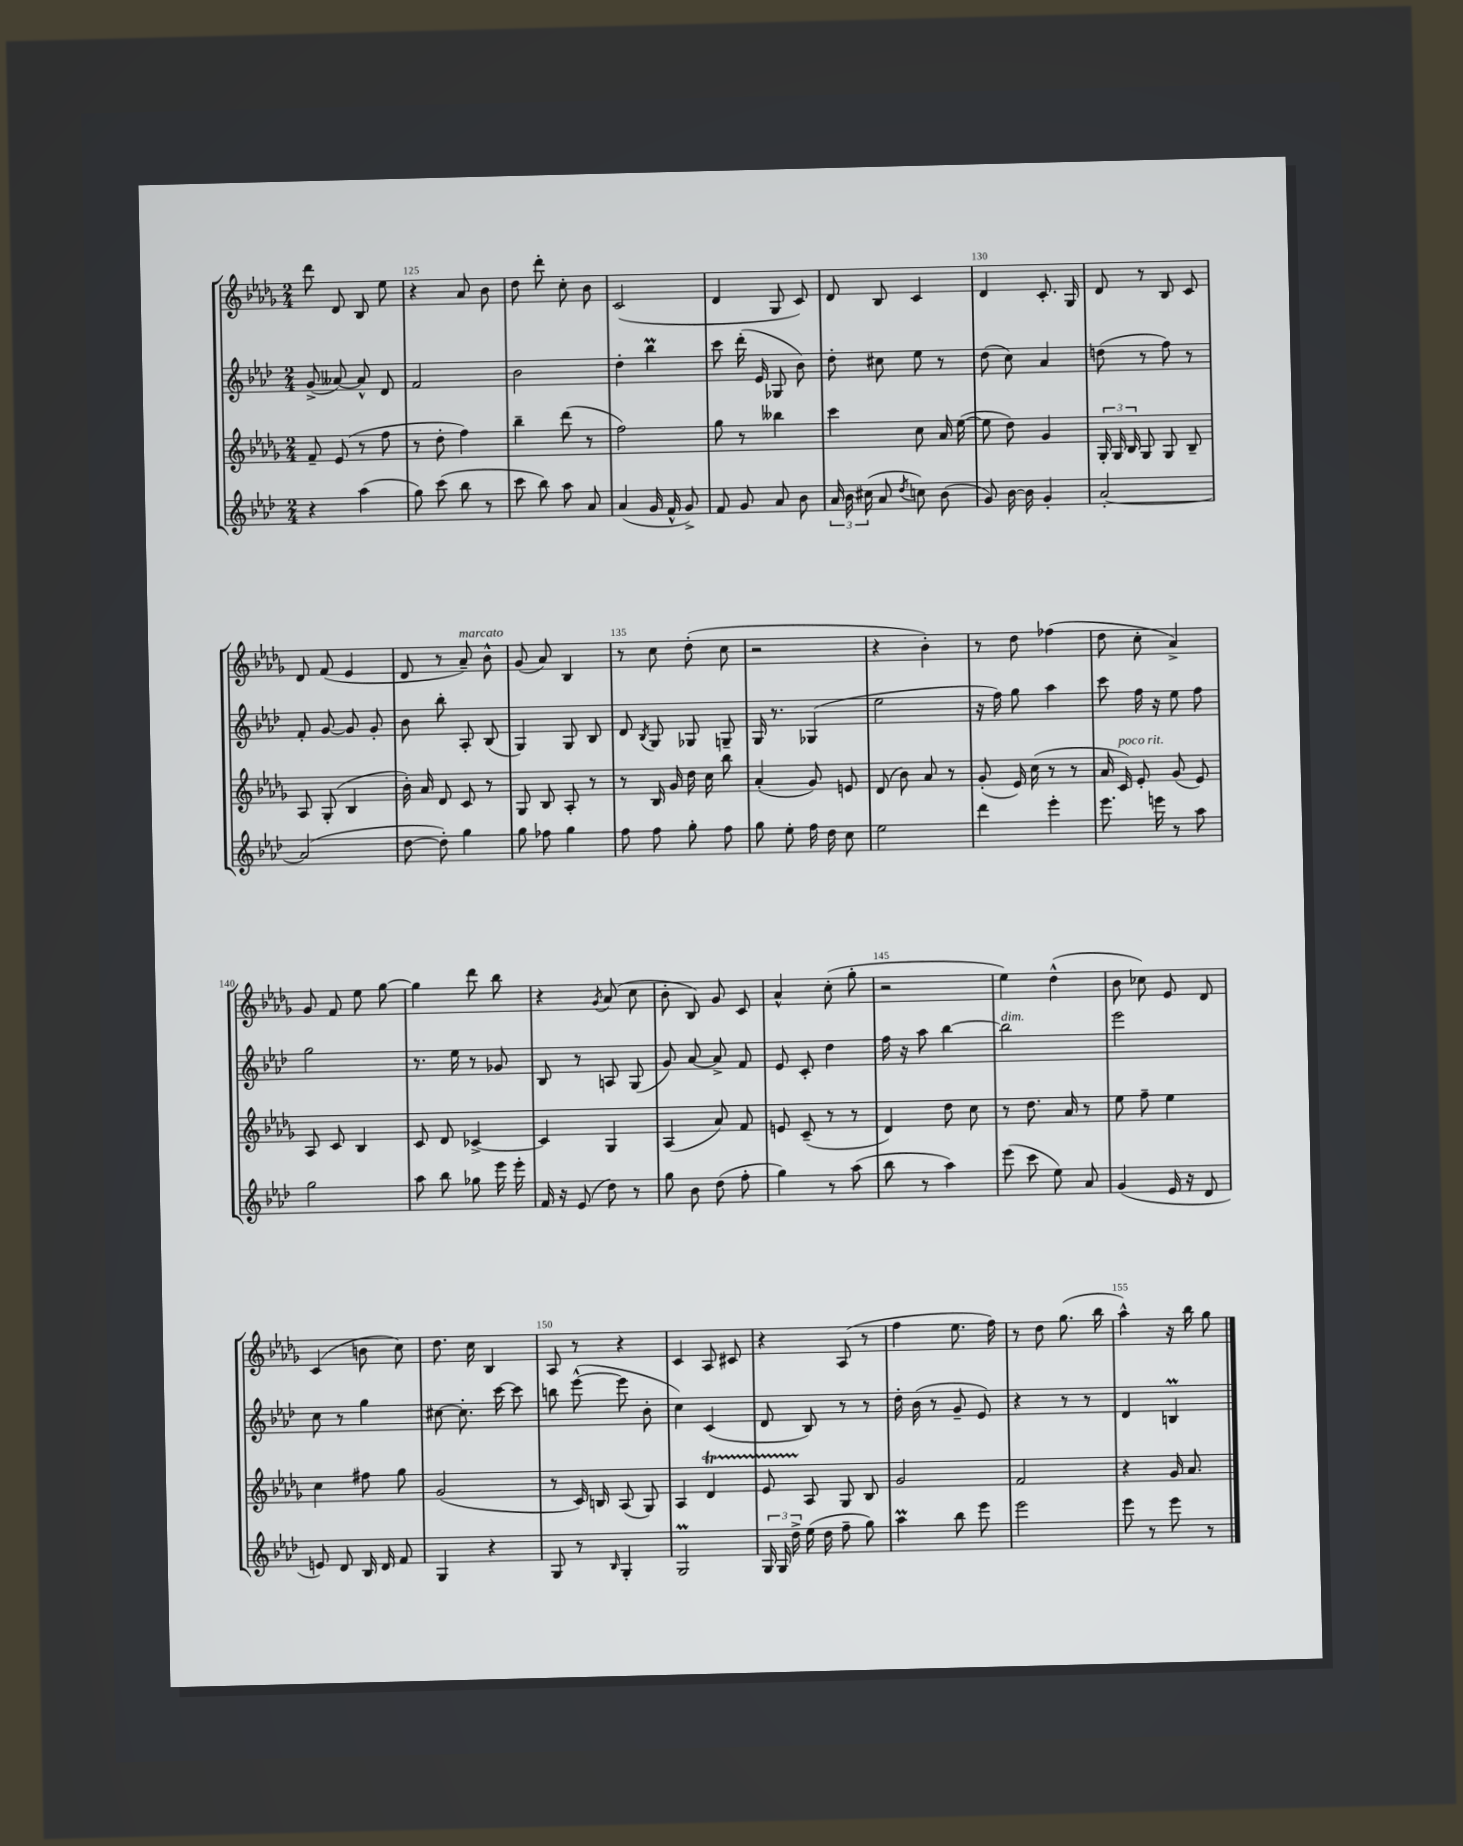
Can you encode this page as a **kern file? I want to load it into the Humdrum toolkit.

**kern	**kern	**kern	**kern
*part4	*part3	*part2	*part1
*staff4	*staff3	*staff2	*staff1
*clefG2	*clefG2	*clefG2	*clefG2
*k[b-e-a-d-]	*k[b-e-a-d-g-]	*k[b-e-a-d-]	*k[b-e-a-d-g-]
*M2/4	*M2/4	*M2/4	*M2/4
=124	=124	=124	=124
4r	8f~/	(8g^/	8ddd-\
.	(8e-/	[8a--X/)	8d-/
(4aa-\	8r	8a--^^/]	8B-/
.	8ff\	8d-/	8ee-\
=125	=125	=125	=125
8gg\)	8r	2f/	4r
(8ccc\	8dd-'\	.	.
8bb-\	4ff\)	.	8a-/
8r	.	.	8b-\
=126	=126	=126	=126
8ccc\	4bb-~\	2b-\	8dd-\
8bb-\)	.	.	8ddd-'\
8aa-\	(8ddd-\	.	8cc'\
8a-/	8r	.	8b-\
=127	=127	=127	=127
(4a-/	2ff\)	4dd-'\	(2c/
16g/	.	4bb-M\	.
16f^^/	.	.	.
8g^/)	.	.	.
=128	=128	=128	=128
8f/	8gg-\	8ccc\	4d-/
8g/	8r	(16ddd-'\	.
.	.	16e-/	.
8a-/	4bb--X\	8G-X/	8G-/
8b-\	.	8b-\)	8c/)
=129	=129	=129	=129
24a-/	4ccc\	8dd-'\	8d-/
24b-\	.	.	.
(24cc#X\	.	.	.
8a-/	.	8cc#X\	8B-/
8qdd-/	.	.	.
8ccn\)	8cc\	8ee-\	4c/
(8b-\	16a-/	8r	.
.	([16ee-\	.	.
=130	=130	=130	=130
8g/)	8ee-\]	(8dd-\	4d-/
[16b-\	8dd-\)	8cc\)	.
16b-\]	.	.	.
4g'/	4g-/	4a-/	8.c'/
.	.	.	16G-/
=131	=131	=131	=131
[2a-'/	24G-'/	(8ddn\	8d-/
.	24G-/	.	.
.	24B-/	.	.
.	8G-/	8r	8r
.	8G-/	8ff\)	8B-/
.	8B-~/	8r	8c/
!!LO:LB:g=z
=132	=132	=132	=132
(2a-/]	8A-/	8f'/	8d-/
.	(8G-'/	[8g/	(8f/
.	4B-/	8g/]	4e-/
.	.	8g'/	.
=133	=133	=133	=133
[8dd-\	16b-'\)	8b-\	8d-/
.	16a-/	.	.
8dd-'\])	8d-/	8bb-'\	8r
!	!	!	!LO:TX:a:i:t=marcato
4gg\	8c/	8A-'/	8a-~/)
.	8r	(8B-/	8b-^^\
=134	=134	=134	=134
8gg\	8G-/	4G/)	(8g-/
8ff-X\	8B-/	.	8a-/)
4gg\	8A-'/	8G/	4B-/
.	8r	8B-/	.
=135	=135	=135	=135
8ff\	8r	8d-/	8r
.	.	8qB-/	.
8ff\	16B-/	8G/	8cc\
.	16g-/	.	.
8gg'\	16dd-\	8G-X/	(8dd-'\
.	16cc\	.	.
8ff\	8bb-\	8Gn~/	8cc\
=136	=136	=136	=136
8gg\	(4a-'/	16G/	2r
.	.	8.r	.
8ee-'\	.	.	.
16ff\	8g-/)	(4G-X/	.
16dd-\	.	.	.
8cc\	8en/	.	.
=137	=137	=137	=137
2ee-\	(8d-/	2ee-\	4r
.	8b-\)	.	.
.	8a-/	.	4b-'\)
.	8r	.	.
=138	=138	=138	=138
4ddd-\	(8g-'/	16r	8r
.	.	16ff\)	.
.	16e-/)	8gg\	8dd-\
.	(16cc\	.	.
4eee-'\	8r	4aa-\	(4ff-X\
.	8r	.	.
=139	=139	=139	=139
8.eee-\	16a-/	8ccc\	8dd-\
!	!LO:TX:a:i:t=poco rit.	!	!
.	16c/)	.	.
.	8e-'/	16ff\	8cc'\
16eeen\	.	16r	.
8r	(8g-/	8ee-\	4a-^/)
8aa-\	8e-/)	8ff\	.
!!LO:LB:g=z
=140	=140	=140	=140
2gg\	8A-/	2gg\	8g-/
.	8c/	.	8f/
.	4B-/	.	8ee-\
.	.	.	[8gg-\
=141	=141	=141	=141
8aa-\	8c/	8.r	4gg-\]
8bb-\	8d-/	.	.
.	.	16ee-\	.
8gg-X\	[4c-X^/	8r	8ddd-\
16eee-\	.	8g-X/	8bb-\
16eee-'\	.	.	.
=142	=142	=142	=142
16f/	4c-/]	8B-/	4r
16r	.	.	.
(8e-/	.	8r	.
.	.	.	8qg-/
8dd-\)	4G-/	8An/	(8a-/
8r	.	(8G/	8cc\
=143	=143	=143	=143
8gg\	(4A-/	8g/)	8b-'\
8b-\	.	[8a-/	8B-/)
(8dd-\	8a-/)	8a-^/]	8g-/
8ff'\	8f/	8f/	8c/
=144	=144	=144	=144
4gg\)	8en/	8e-/	4a-^^/
.	(8c~/	8c'/	.
8r	8r	4dd-\	(8cc'\
(8aa-\	8r	.	8gg-'\
=145	=145	=145	=145
8bb-\	4d-/)	16ff\	2r
.	.	16r	.
8r	.	8aa-\	.
4aa-\)	8dd-\	[4bb-\	.
.	8cc\	.	.
=146	=146	=146	=146
!	!	!LO:TX:a:i:t=dim.	!
(8eee-\	8r	2bb-\]	4ee-\)
8ccc\	8.dd-\	.	.
8ee-\)	.	.	(4dd-^^\
.	16a-/	.	.
8a-/	8r	.	.
=147	=147	=147	=147
(4g/	8ee-\	2eee-\	8b-\
.	8ff~\	.	8cc-X\)
16e-/	4ee-\	.	8e-/
16r	.	.	.
8d-/	.	.	8d-/
!!LO:LB:g=z
=148	=148	=148	=148
8en/)	4cc\	8cc\	(4c/
8d-/	.	8r	.
16B-/	8ff#X\	4gg\	8bn\
16d-/	.	.	.
8f/	8gg-\	.	8cc\)
=149	=149	=149	=149
4G/	(2g-/	[8cc#X\	8.dd-\
.	.	8.cc#'\]	.
.	.	.	16cc\
4r	.	.	4B-/
.	.	[16ccc\	.
.	.	8ccc\]	.
=150	=150	=150	=150
8G/	8r	8bbn\	8A-/
8r	16c/)	([8eee-^^\	8r
.	16Bn/	.	.
16qqB-/	.	.	.
4G'/	(8A-/	8eee-\]	4r
.	8G-/)	8b-'\	.
=151	=151	=151	=151
2Gm/	4A-/	4cc\)	4c/
.	4d-T/	(4c/	8A-/
.	.	.	8c#X/
=152	=152	=152	=152
24G/	8e-TTT/	8d-/	4r
24G/	.	.	.
24dd-^\	.	.	.
(16ee-\	8A-/	8B-/)	.
16dd-\	.	.	.
8ff~\	8G-/	8r	(8A-/
8gg\)	8B-/	8r	8r
=153	=153	=153	=153
4aa-M\	2g-/	16dd-'\	4ff\
.	.	(16b-\	.
.	.	8r	.
8bb-\	.	8g~/	8.ee-\
8eee-\	.	8e-/)	.
.	.	.	16ff\)
=154	=154	=154	=154
2eee-\	2f/	4r	8r
.	.	.	8dd-\
.	.	8r	(8.gg-\
.	.	8r	.
.	.	.	16bb-\
=155	=155	=155	=155
8eee-\	4r	4d-/	4aa-^^\)
8r	.	.	.
8eee-\	16g-/	4Bnm/	16r
.	8.a-/	.	16bb-\
8r	.	.	8gg-\
==	==	==	==
*-	*-	*-	*-
